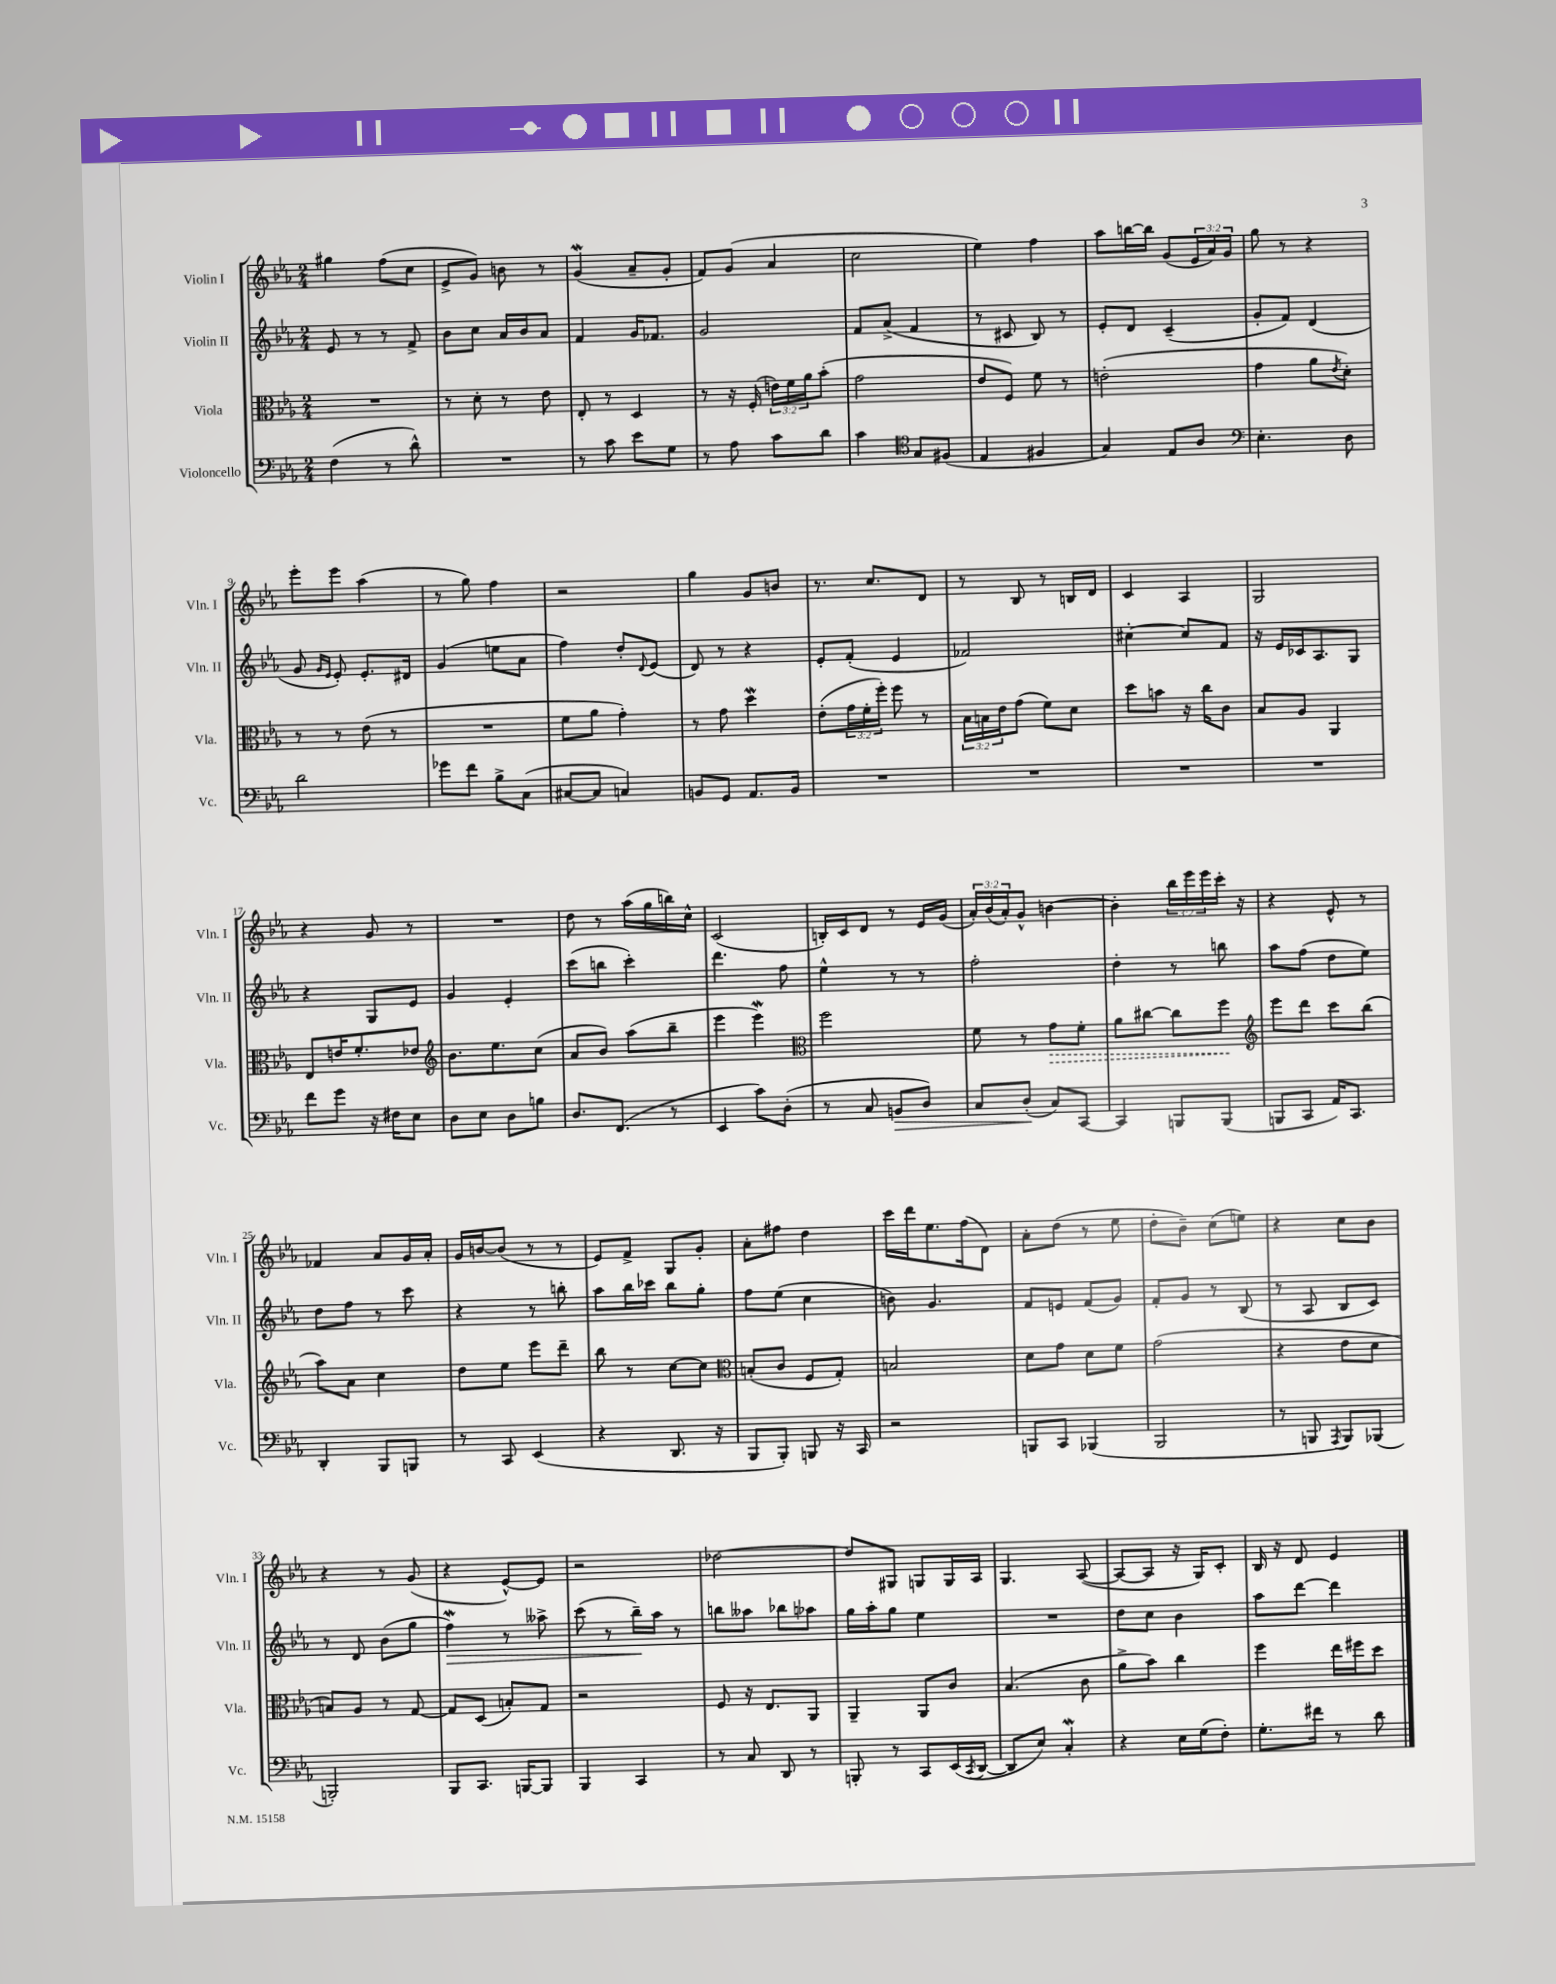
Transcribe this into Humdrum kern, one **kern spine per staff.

**kern	**dynam	**kern	**dynam	**kern	**dynam	**kern
*part4	*part4	*part3	*part3	*part2	*part2	*part1
*staff4	*staff4	*staff3	*staff3	*staff2	*staff2	*staff1
*I"Violoncello	*	*I"Viola	*	*I"Violin II	*	*I"Violin I
*I'Vc.	*	*I'Vla.	*	*I'Vln. II	*	*I'Vln. I
*clefF4	*	*clefC3	*	*clefG2	*	*clefG2
*k[b-e-a-]	*	*k[b-e-a-]	*	*k[b-e-a-]	*	*k[b-e-a-]
*M2/4	*	*M2/4	*	*M2/4	*	*M2/4
=1	=1	=1	=1	=1	=1	=1
(4F\	.	2r	.	8e-/	.	4gg#X\
.	.	.	.	8r	.	.
8r	.	.	.	8r	.	(8ff\L
8d^^\)	.	.	.	8f^/	.	8cc\J
=2	=2	=2	=2	=2	=2	=2
2r	.	8r	.	8b-\L	.	8e-^/L
.	.	8d'\	.	8cc\J	.	8g/J)
.	.	8r	.	16a-/LL	.	8bn\
.	.	.	.	16b-/J	.	.
.	.	8e-\	.	8a-/J	.	8r
=3	=3	=3	=3	=3	=3	=3
8r	.	8E-'/	.	4f/	.	(4gW/
8c\	.	8r	.	.	.	.
8e-\L	.	4D/	.	16g/KL	.	8a-~/L
.	.	.	.	8.f-X/J	.	.
8G\J	.	.	.	.	.	8g'/J
=4	=4	=4	=4	=4	=4	=4
8r	.	8r	.	2g/	.	8f/L)
8A-\	.	16r	.	.	.	(8g/J
.	.	(16F'/	.	.	.	.
8c\L	.	24en\LL)	.	.	.	4a-/
.	.	24f\	.	.	.	.
.	.	24a-\J	.	.	.	.
8d\J	.	(8b-'\J	.	.	.	.
=5	=5	=5	=5	=5	=5	=5
4c\	.	2g\	.	8f/L	.	2cc\
.	.	.	.	(8a-^/J	.	.
*clefC4	*	*	*	*	*	*
8G/L	.	.	.	4f/	.	.
(8F#X/J	.	.	.	.	.	.
=6	=6	=6	=6	=6	=6	=6
4E-/	.	8e-/L	.	8r	.	4ee-\)
.	.	8F/J)	.	8c#X/	.	.
4F#X/	.	8f\	.	8B-/)	.	4ff\
.	.	8r	.	8r	.	.
=7	=7	=7	=7	=7	=7	=7
4G/)	.	(2en'\	.	8e-'/L	.	8aa-\L
.	.	.	.	8d/J	.	[16bbn\L
.	.	.	.	.	.	16bb\JJ]
8E-/L	.	.	.	(4c~/	.	(8g/L
8A-/J	.	.	.	.	.	24e-/L
.	.	.	.	.	.	24a-/)
.	.	.	.	.	.	24g/JJ
=8	=8	=8	=8	=8	=8	=8
*clefF4	*	*	*	*	*	*
4.E-'\	.	4g\	.	8g'/L	.	8gg\
.	.	.	.	8f/J)	.	8r
.	.	8a-\L	.	(4d/	.	4r
.	.	8qe-/	.	.	.	.
8D\	.	8d'\J)	.	.	.	.
!!LO:LB:g=z
=9	=9	=9	=9	=9	=9	=9
2d\	.	8r	.	8g/	.	8eee-'\L
.	.	.	.	16qqg/LL	.	.
.	.	.	.	16qqe-/JJ	.	.
.	.	8r	.	8e-'/)	.	8eee-\J
.	.	(8e-\	.	8.e-'/L	.	(4aa-\
.	.	8r	.	.	.	.
.	.	.	.	16d#X/Jk	.	.
=10	=10	=10	=10	=10	=10	=10
8g-X\L	.	2r	.	(4g/	.	8r
8f\J	.	.	.	.	.	8gg\)
8B-^\L	.	.	.	8een\L	.	4ff\
(8C\J	.	.	.	8a-\J	.	.
=11	=11	=11	=11	=11	=11	=11
[8C#X/L	.	8f\L	.	4ff\)	.	2r
8C#/J]	.	8a-\J	.	.	.	.
4Cn/)	.	4g'\)	.	8dd'/L	.	.
.	.	.	.	8qqd/	.	.
.	.	.	.	(8e-/J	.	.
=12	=12	=12	=12	=12	=12	=12
8BBn/L	.	8r	.	8d/)	.	4gg\
8GG/J	.	8g\	.	8r	.	.
8.AA-/L	.	4ddW\	.	4r	.	8g/L
.	.	.	.	.	.	8bn/J
16BB/Jk	.	.	.	.	.	.
=13	=13	=13	=13	=13	=13	=13
2r	.	(8e-'\L	.	8e-'/L	.	8.r
.	.	24g\L	.	(8f'/J	.	.
.	.	24f'\	.	.	.	.
.	.	.	.	.	.	8.cc/L
.	.	24ff'\JJ)	.	.	.	.
.	.	8ff\	.	4e-/	.	.
.	.	8r	.	.	.	8d/J
=14	=14	=14	=14	=14	=14	=14
2r	.	24B-\LL	.	2f-X/)	.	8r
.	.	24Bn\	.	.	.	.
.	.	24e-\J	.	.	.	.
.	.	(8g\J	.	.	.	8B-/
.	.	8f\L)	.	.	.	8r
.	.	8d\J	.	.	.	16Bn/LL
.	.	.	.	.	.	16d/JJ
=15	=15	=15	=15	=15	=15	=15
2r	.	8dd\L	.	[4cc#X'\	.	4c/
.	.	8bn\J	.	.	.	.
.	.	16r	.	8cc#/L]	.	4A-/
.	.	16cc\KL	.	.	.	.
.	.	8c\J	.	8f/J	.	.
=16	=16	=16	=16	=16	=16	=16
2r	.	8B-/L	.	16r	.	2G/
.	.	.	.	16e-/LL	.	.
.	.	8A-/J	.	16c-X/J	.	.
.	.	.	.	8.A-/	.	.
.	.	4AA-/	.	.	.	.
.	.	.	.	8G/J	.	.
!!LO:LB:g=z
=17	=17	=17	=17	=17	=17	=17
8f\L	.	8E-/L	.	4r	.	4r
8g\J	.	16en/K	.	.	.	.
.	.	8.f'/	.	.	.	.
16r	.	.	.	8G/L	.	8g/
16F#X\KL	.	.	.	.	.	.
8E-\J	.	8e-X/J	.	8e-/J	.	8r
=18	=18	=18	=18	=18	=18	=18
*	*	*clefG2	*	*	*	*
8D\L	.	8.b-\L	.	4g/	.	2r
8E-\J	.	.	.	.	.	.
.	.	8.ee-\	.	.	.	.
8D\L	.	.	.	4e-'/	.	.
8Bn\J	.	(8cc\J	.	.	.	.
=19	=19	=19	=19	=19	=19	=19
8.D/L	.	8a-/L	.	(8ccc\L	.	8dd\
.	.	8b-/J)	.	8bbn\J	.	8r
(8.FF/J	.	.	.	.	.	.
.	.	(8aa-\L	.	4ccc'\)	.	(16aa-\LL
.	.	.	.	.	.	16gg\
8r	.	8bb-~\J	.	.	.	16bbn\)
.	.	.	.	.	.	16cc^^\JJ
=20	=20	=20	=20	=20	=20	=20
4EE-/	.	4eee-\	.	4.ddd\	.	(2c/
8c\L)	.	4eee-w\)	.	.	.	.
(8D'\J	.	.	.	8ff\	.	.
=21	=21	=21	=21	=21	=21	=21
*	*	*clefC3	*	*	*	*
8r	.	2ff\	.	4ee-^^\	.	16Bn'/LL)
.	.	.	.	.	.	16c/J
8C/	.	.	.	.	.	8d/J
!	!LO:HP:b	!	!	!	!	!
8BBn/L	>	.	.	8r	.	8r
8D/J)	.	.	.	8r	.	16e-/LL
.	.	.	.	.	.	(16g/JJ
=22	=22	=22	=22	=22	=22	=22
8C/L	.	8f\	.	2ff'\	.	24a-'/LL)
.	.	.	.	.	.	(24b-/
.	.	.	.	.	.	24a-'/J)
(8D'/J	.	8r	.	.	.	8g^^/J
!	!	!	!LO:HP:b	!	!	!
8C/L)	]	8g\L	>	.	.	[4bn\
[8CC/J	.	8f'\J	.	.	.	.
=23	=23	=23	=23	=23	=23	=23
4CC/]	.	8a-\L	.	4dd'\	.	4b'\]
.	.	[8cc#X\J	.	.	.	.
8BBBn/L	.	8cc#\L]	.	8r	.	24bb-\LL
.	.	.	.	.	.	24eee-\
.	.	.	.	.	.	24eee-\
(8BBB/J	.	8ff\J	.	8bbn\	.	16ccc'\JJ
.	.	.	.	.	.	16r
.	.	.	]	.	.	.
=24	=24	=24	=24	=24	=24	=24
*	*	*clefG2	*	*	*	*
8BBBn/L	.	8eee-\L	.	8aa-\L	.	4r
8CC/J	.	8ddd\J	.	(8ff\J	.	.
16AA-/KL)	.	8ccc\L	.	8dd\L	.	8e-^^/
8.CC/J	.	.	.	.	.	.
.	.	(8bb-\J	.	8ee-\J)	.	8r
!!LO:LB:g=z
=25	=25	=25	=25	=25	=25	=25
4DD'/	.	8aa-\L)	.	8dd\L	.	4f-X/
.	.	8a-\J	.	8ff\J	.	.
8BBB-/L	.	4cc\	.	8r	.	8a-/L
8BBBn/J	.	.	.	8ccc\	.	16g/L
.	.	.	.	.	.	16a-'/JJ
=26	=26	=26	=26	=26	=26	=26
8r	.	8dd\L	.	4r	.	16g/LL
.	.	.	.	.	.	[16bn/J
8CC/	.	8ee-\J	.	.	.	(8b/J]
(4EE-/	.	8eee-\L	.	8r	.	8r
.	.	8ddd~\J	.	8bbn'\	.	8r
=27	=27	=27	=27	=27	=27	=27
4r	.	8bb-\	.	8aa-\L	.	8e-/L)
.	.	8r	.	16bb-\L	.	8f^/J
.	.	.	.	16ccc-X\JJ	.	.
8.DD/	.	[8cc\L	.	8bb-\L	.	8G/L
.	.	8cc\J]	.	8gg'\J	.	8g'/J
16r	.	.	.	.	.	.
=28	=28	=28	=28	=28	=28	=28
*	*	*clefC3	*	*	*	*
8BBB-/L	.	(8Bn'/L	.	8ff\L	.	8a-'\L
8BBB-'/J)	.	8c/J	.	(8ee-\J	.	8ff#X\J
8BBBn/	.	8F/L	.	4cc\	.	4dd\
16r	.	8G'/J)	.	.	.	.
16CC/	.	.	.	.	.	.
=29	=29	=29	=29	=29	=29	=29
2r	.	2Bn/	.	8bn\)	.	16ccc\LL
.	.	.	.	.	.	16ddd\J
.	.	.	.	4.g/	.	8.ee-\
.	.	.	.	.	.	(16ff\k
.	.	.	.	.	.	8d\J)
=30	=30	=30	=30	=30	=30	=30
8BBBn/L	.	8d\L	.	8f/L	.	8a-'\L
8CC/J	.	8g\J	.	8en/J	.	(8dd\J
(4BBB-X/	.	8d\L	.	(8f/L	.	8r
.	.	8f\J	.	8g/J)	.	8ee-\
=31	=31	=31	=31	=31	=31	=31
2BBB-/	.	(2g\	.	8f'/L	.	8dd'\L
.	.	.	.	8g/J	.	8b-~\J)
.	.	.	.	8r	.	(8cc\L
.	.	.	.	(8B-/	.	8een\J)
=32	=32	=32	=32	=32	=32	=32
8r	.	4r	.	8r	.	4r
8BBBn/	.	.	.	8A-/	.	.
8qAAA-/	.	.	.	.	.	.
8BBB/L)	.	8e-\L	.	8B-/L	.	8cc\L
(8BBB-X/J	.	8d\J	.	8c/J)	.	8b-\J
!!LO:LB:g=z
=33	=33	=33	=33	=33	=33	=33
2BBBn'/)	.	8Bn/L)	.	8r	.	4r
.	.	8A-/J	.	8d/	.	.
.	.	8r	.	(8b-\L	.	8r
.	.	[8G/	.	8gg\J	.	(8g/
=34	=34	=34	=34	=34	=34	=34
!	!	!	!	!	!LO:HP:b	!
8BBB-/L	.	8G/L]	.	4ffW\)	>	4r
8.CC/J	.	(8D/J	.	.	.	.
.	.	8Bn'/L)	.	8r	.	[8e-^^/L)
[16BBBn/KL	.	.	.	.	.	.
8BBB/J]	.	8G/J	.	8aa--X^\	.	8e-/J]
=35	=35	=35	=35	=35	=35	=35
4BBB-/	.	2r	.	(8ccc\	.	2r
.	.	.	.	8r	.	.
4CC/	.	.	.	16bb-~\LL)	.	.
.	.	.	.	16aa-\JJ	]	.
.	.	.	.	8r	.	.
=36	=36	=36	=36	=36	=36	=36
8r	.	8F/	.	8bbn\L	.	[2dd-X\
8C/	.	16r	.	8aa--X\J	.	.
.	.	8.E-/L	.	.	.	.
8DD/	.	.	.	8bb-X\L	.	.
8r	.	8AA-/J	.	8aa-X\J	.	.
=37	=37	=37	=37	=37	=37	=37
8BBBn'/	.	4AA-~/	.	16gg\LL	.	8dd-/L]
.	.	.	.	16aa-'\J	.	.
8r	.	.	.	8gg\J	.	8G#X/J
8CC/L	.	8AA-/L	.	4ee-\	.	8Gn/L
(16EE-/L	.	8c/J	.	.	.	16G/L
8qCC/	.	.	.	.	.	.
[16DD/JJ	.	.	.	.	.	16A-/JJ
=38	=38	=38	=38	=38	=38	=38
8DD/L]	.	(4.B-/	.	2r	.	4.G/
8E-/J)	.	.	.	.	.	.
4CW'/	.	.	.	.	.	.
.	.	8c\	.	.	.	([8A-/
=39	=39	=39	=39	=39	=39	=39
4r	.	8a-^\L	.	8dd\L	.	8A-/L_
.	.	8b-\J)	.	8cc\J	.	8A-/J]
16E-\LL	.	4cc\	.	4b-\	.	16r
(16G\J	.	.	.	.	.	16G/KL)
8F'\J)	.	.	.	.	.	8c'/J
=40	=40	=40	=40	=40	=40	=40
8.G'\L	.	4ff\	.	8aa-\L	.	16B-/
.	.	.	.	.	.	16r
.	.	.	.	[8ddd\J	.	8d/
16f#X\Jk	.	.	.	.	.	.
8r	.	16ee-\LL	.	4ddd\]	.	4e-/
.	.	16ff#X\J	.	.	.	.
8d\	.	8dd\J	.	.	.	.
==	==	==	==	==	==	==
*-	*-	*-	*-	*-	*-	*-
